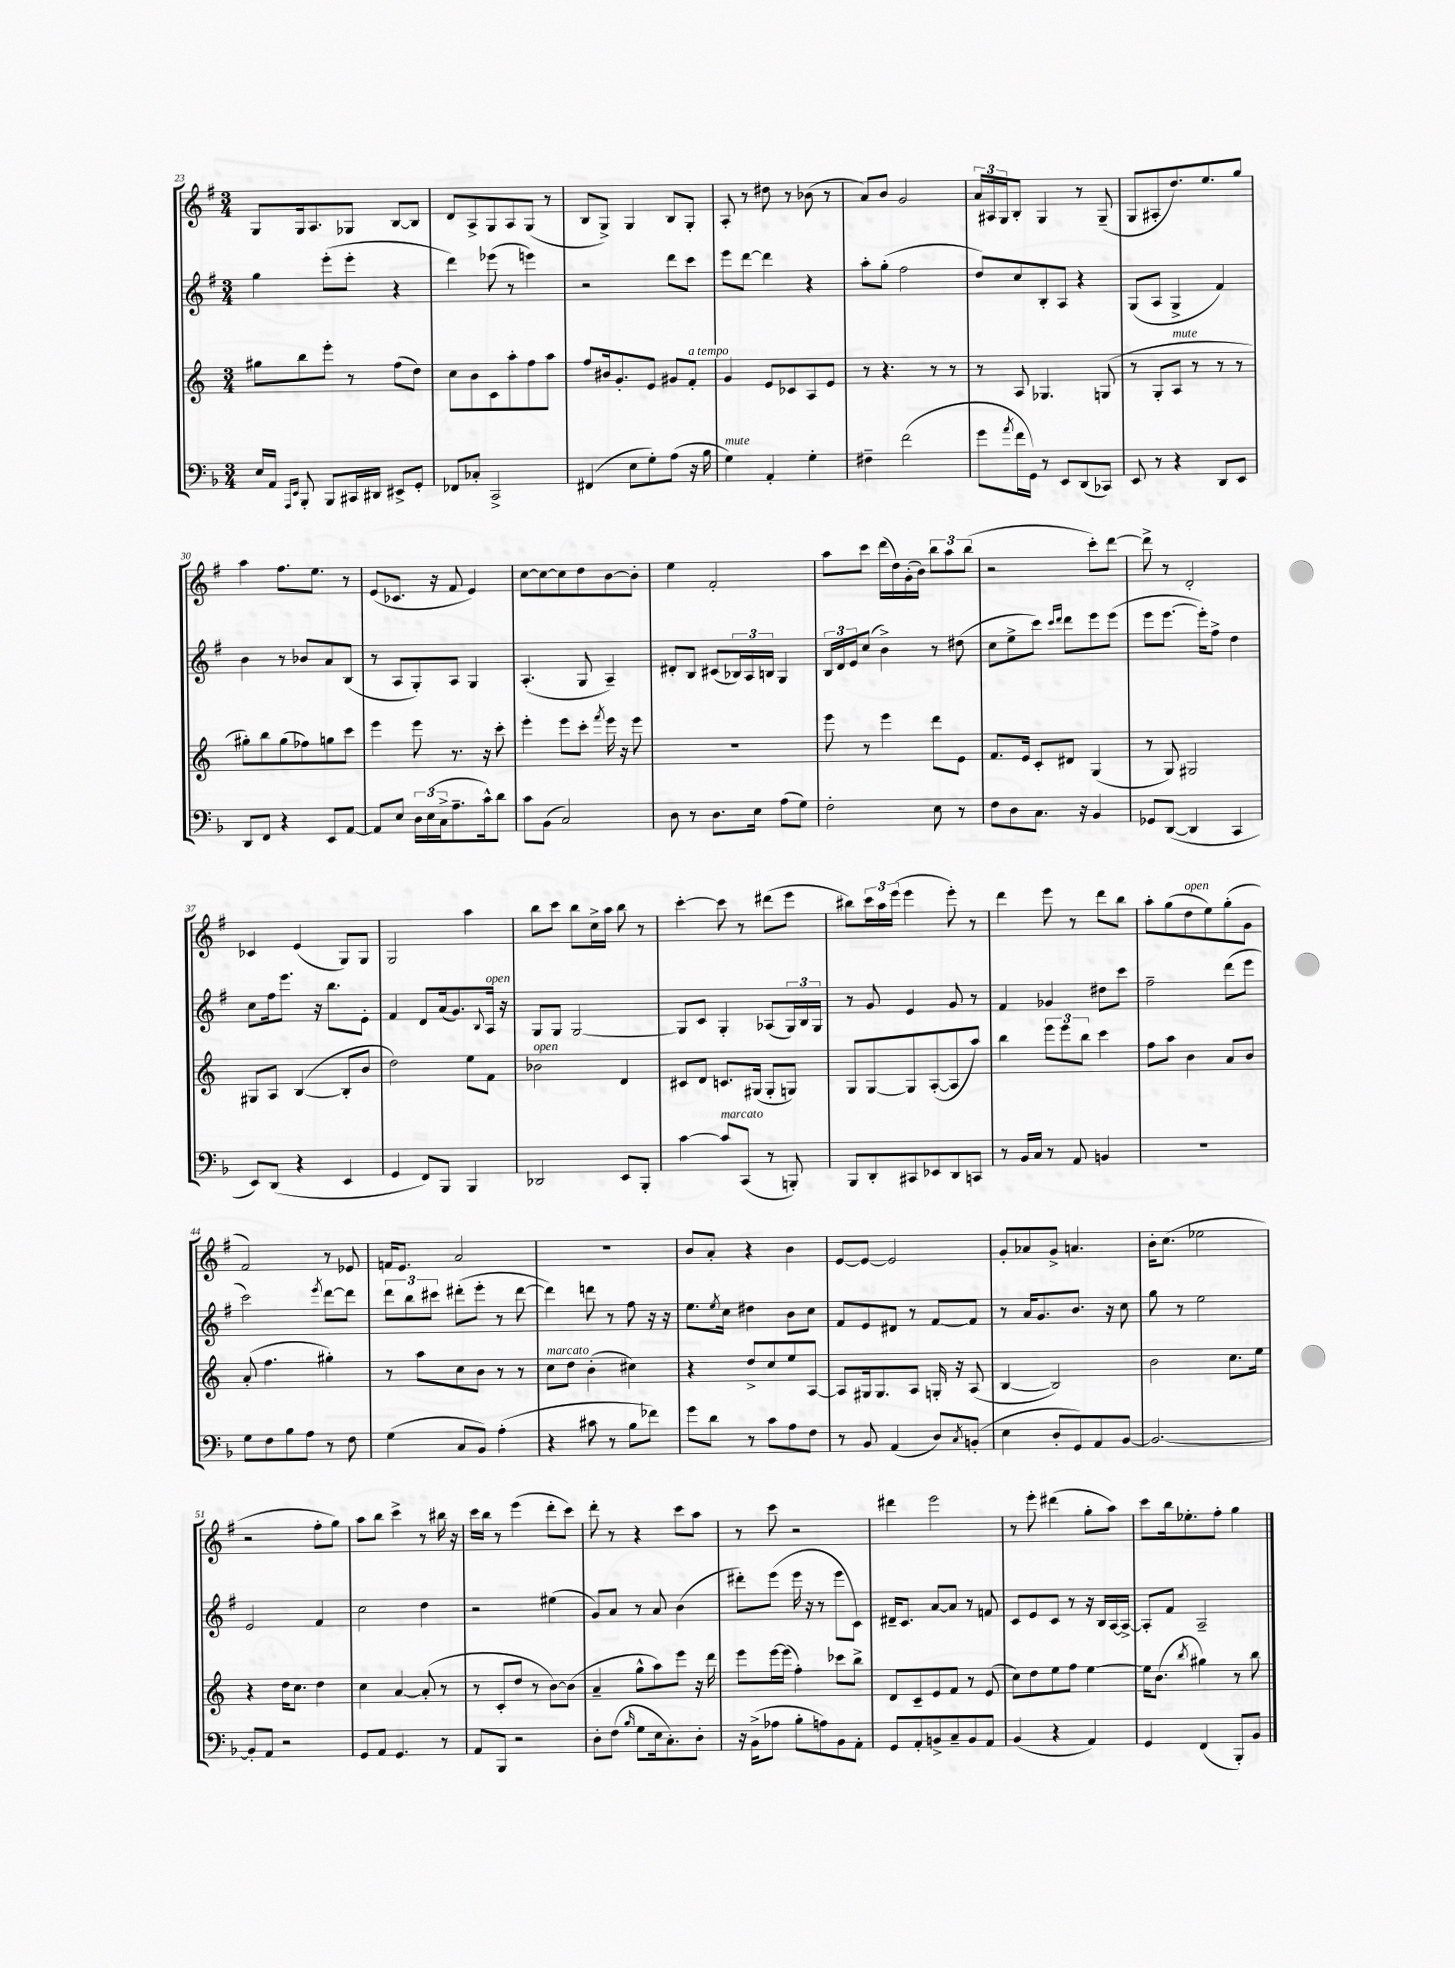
<<
\new StaffGroup <<
\new Staff = "s0" {
    \clef treble \key g \major \numericTimeSignature \time 3/4
    g8 g16 a8. ges8 b8~ b8 |
    d'8 a8-> g8 a8 g8( r8 |
    b8 g8->) g4 b8 g8-. |
    a8-. r8 dis''8 r8 bes'8( r8 |
    a'8) b'8 g'2 |
    \tuplet 3/2 { a'16 ais16 g16 } b8-. g4 r8 g8--( |
    g8 ais8-. d''8.) e''8. g''8 |
    a''4 fis''8. e''8. r8 |
    e'8( ces'8. r16 fis'8 e'4) |
    c''8~ c''8~ c''8 d''8 b'8~ b'8-. |
    e''4 fis'2-. |
    a''8 c'''8 d'''16( d''16) g'16-.( b'16) \tuplet 3/2 { b''8 a''8 b''8( } |
    r2 c'''8-.) d'''8~ |
    d'''8-> r8 d'2-. |
    ces'4 e'4( g8) g8 |
    g2 a''4 |
    b''8 c'''8 b''8 c''16-> a''16 b''8 r8 |
    c'''4~-. c'''8 r8 dis'''8( e'''8 |
    bis''8) \tuplet 3/2 { c'''16 a''16 e'''16( } e'''4 e'''8-.) r8 |
    d'''4 e'''8 r8 d'''8 b''8 |
    a''8-. g''8( d''8^\markup { \italic "open" } e''8) g''8-.( g'8 |
    fis'2) r8 ees'8 |
    f'16 e'8. a'2 |
    R2. |
    b'8 a'8-. r4 b'4 |
    e'8~ e'8~ e'2 |
    g'8-. aes'8 g'8-> a'4. |
    b'16-. c''8.( ees''2 |
    r2 fis''8-. g''8) |
    a''8 b''8 c'''4-> r8 bis''16 r16 |
    c'''16 b''16 r8 e'''4( d'''8-. c'''8) |
    d'''8-. r8 r4 c'''8 a''8 |
    r8 c'''8 r2 |
    dis'''4 e'''2 |
    r8 e'''8-. dis'''4( g''8-. a''8) |
    c'''8 b''16 ees''8.-. fis''8-. g''4 \bar "|." |
}
\new Staff = "s1" {
    \clef treble \key g \major \numericTimeSignature \time 3/4
    g''4 e'''8-.( e'''8-. r4 |
    d'''4) ees'''8( r8 e'''4) |
    r2 d'''8 c'''8 |
    e'''8 d'''8~ d'''4 r4 |
    a''8-. g''8-.( fis''2 |
    d''8) c''8 b8-. a8 r4 |
    g8( a8 g4-> fis'4) |
    b'4 r8 bes'8 a'8 b8( |
    r8 a8 g8-.) a8 g4 |
    a4.-.( g8 a4--) |
    dis'8-. b8 cis'8( \tuplet 3/2 { bes16) a16 b16 } g4 |
    \tuplet 3/2 { b16 d'16 e'16 } c''8( b'4->) r8 dis''8( |
    c''8 e''8-> c'''8) \grace { c'''16 d'''16 } d'''8 e'''8 e'''8( |
    e'''8 e'''8.~ e'''16-.) fis''8-> d''4 |
    c''8 fis''16 e'''8. r16 b''8. e'8-. |
    fis'4 d'8 a'16( g'8.) \appoggiatura { b8 } a16^\markup { \italic "open" } r16 |
    g8 g8 g2~ |
    g8 c'8 g4-. aes8( \tuplet 3/2 { g16) b16 g16 } |
    r8 g'8 e'4 g'8 r8 |
    fis'4 ges'4 dis''8 c'''8 |
    fis''2-- d'''8( e'''8 |
    c'''2) \acciaccatura { e'''8 } d'''8~ d'''8 |
    \tuplet 3/2 { d'''8 b''8 cis'''8 } dis'''8-.( e'''8-. r8 dis'''8~ |
    dis'''4) d'''8 r8 fis''8 r16 r16 |
    e''8. \acciaccatura { e''8 } c''16 dis''4 b'8 c''8 |
    fis'8 e'8 dis'8 r8 fis'8~ fis'8 |
    r8 a'16 g'8. b'8. r16 c''8 |
    g''8 r8 e''2 |
    e'2 fis'4 |
    c''2 d''4 |
    r2 eis''4( |
    g'8) a'8 r8 a'8 b'4( |
    dis'''8-.) e'''8( e'''16 r16 r8 e'''8 c'8) |
    dis'16-- c'8. a'8~ a'8 r8 f'8 |
    c'8 e'8 c'8 r8 r16 b16 a16~ a16~-> |
    a8-. fis'8 a2-- \bar "|." |
}
\new Staff = "s2" {
    \clef treble \key c \major \numericTimeSignature \time 3/4
    gis''8 b''8 e'''8-. r8 f''8( d''8) |
    c''8 b'8 c'8 a''8-. f''8 a''8 |
    f''8 bis'16 g'8.-. e'8 gis'8 f'8-.^\markup { \italic "a tempo" } |
    g'4 e'8 ces'8 a8 e'8 |
    r8 r4. r8 r8 |
    r8 a8 ges4. g8( |
    r8 g8-. a8^\markup { \italic "mute" } r8 r8 r8 |
    gis''8-.) b''8 gis''8( fes''8) g''8 c'''8 |
    e'''4 e'''8 r8. r16 c'''8-. |
    e'''4-. e'''8 c'''8-. \acciaccatura { f'''8 } e'''16 r16 e'''8 |
    R2. |
    e'''8 r8 e'''4 d'''8 e'8 |
    f'8. e'16 c'8-. dis'8 g4( |
    r8 g8) gis2 |
    gis8 a8 b4~( b8-. b'8 |
    d''2) e''8 f'8 |
    bes'2^\markup { \italic "open" } d'4 |
    cis'8 d'8 c'8. gis16( gis8-. g8) |
    g8 g8~ g8 a8~-.( a8 a''8) |
    b''4 \tuplet 3/2 { e'''8 e'''8 b''8 } c'''4 |
    f''8 a''8 b'4 a'8 b'8 |
    a'8-.( f''4. gis''4-.) |
    r8 a''8 c''8 b'8 r8 r8 |
    c''8^\markup { \italic "marcato" } d''8 b'4-.( cis''4) |
    r4 d''8-> c''8 e''8 a8~ |
    a8 gis16 gis8. a8 g16-. r16 a8( |
    b4~ b2) |
    b'2 c''8. e''16 |
    r4 d''16 c''8. d''4 |
    c''4 a'4~ a'8-.( r8 |
    r8 c'8-. d''8 r8 b'8~) b'8( |
    a'4-- g''8-^ a''8) e'''8 r16 d'''16 |
    e'''8 e'''16~ e'''16( f''4-.) ces'''8 b''8-> |
    d'8 c'8-- e'8 f'8 r8 e'8( |
    c''8) d''8 e''8 f''8 e''4~ |
    e''16 b'8.( \acciaccatura { b''8 } gis''4) r8 b''8 \bar "|." |
}
\new Staff = "s3" {
    \clef bass \key f \major \numericTimeSignature \time 3/4
    e16 a,16 \grace { a,,16 e,16 } bes,,8-. bes,,8 cis,16 dis,16 eis,8-> g,8-. |
    fes,8 ces8-. c,2-> |
    fis,4( e8 g8-.) a8( r16 bes16 |
    g4^\markup { \italic "mute" }) a,4-. g4-. |
    fis4-- f'2( |
    g'8 \acciaccatura { a'8 } f'16 g,16) r8 e,8 d,8( ces,8) |
    e,8 r8 r4 d,8 e,8 |
    d,8 f,8 r4 e,8 a,8~ |
    a,8 e8 \tuplet 3/2 { d16 e16( c16-> } a8.-- c'16-^) d'8 |
    c'8 bes,8( c2) |
    d8 r8 d8. e16 a8( g8) |
    f2-. e8 r8 |
    f8 d8 c8. r16 bes,4 |
    ges,8 d,8~( d,4 c,4 |
    e,8) d,8( r4 e,4 |
    g,4 f,8) bes,,8 bes,,4 |
    des,2 e,8 bes,,8-. |
    c'4~ c'8^\markup { \italic "marcato" } c,8( r8 b,,8-.) |
    bes,,8 d,8-. cis,8 ees,8 d,8 c,8 |
    r8 bes,16 c16 r8 a,8 b,4 |
    R2. |
    g8 f8 bes8 a8 r8 f8 |
    g4( c8 bes,8) a4-.( |
    r4 cis'8 r8 bes8 fes'8) |
    g'8 d'8 r8 c'8 a8 f8 |
    r8 bes,8 a,4( d8) \acciaccatura { c8 } b,8-.( |
    e4 d8-. g,8) a,8 bes,8~ |
    bes,2.~ |
    bes,8-. a,8 r2 |
    g,8 a,8 g,4. r8 |
    a,8 bes,,8 r2 |
    d8-. f8( \grace { bes16 } g8 e16 c8.-.) d8-. |
    r16 bes,16->( aes8 bes8-. a8) bes,8 a,8-. |
    g,8 a,8-. b,8-> c8-- b,8 a,8 |
    bes,4( r4 a,4) |
    g,4 f,4( bes,,8-.) bes,8 \bar "|." |
}
>>
>>
\layout { \context { \Score currentBarNumber = #23 } }
